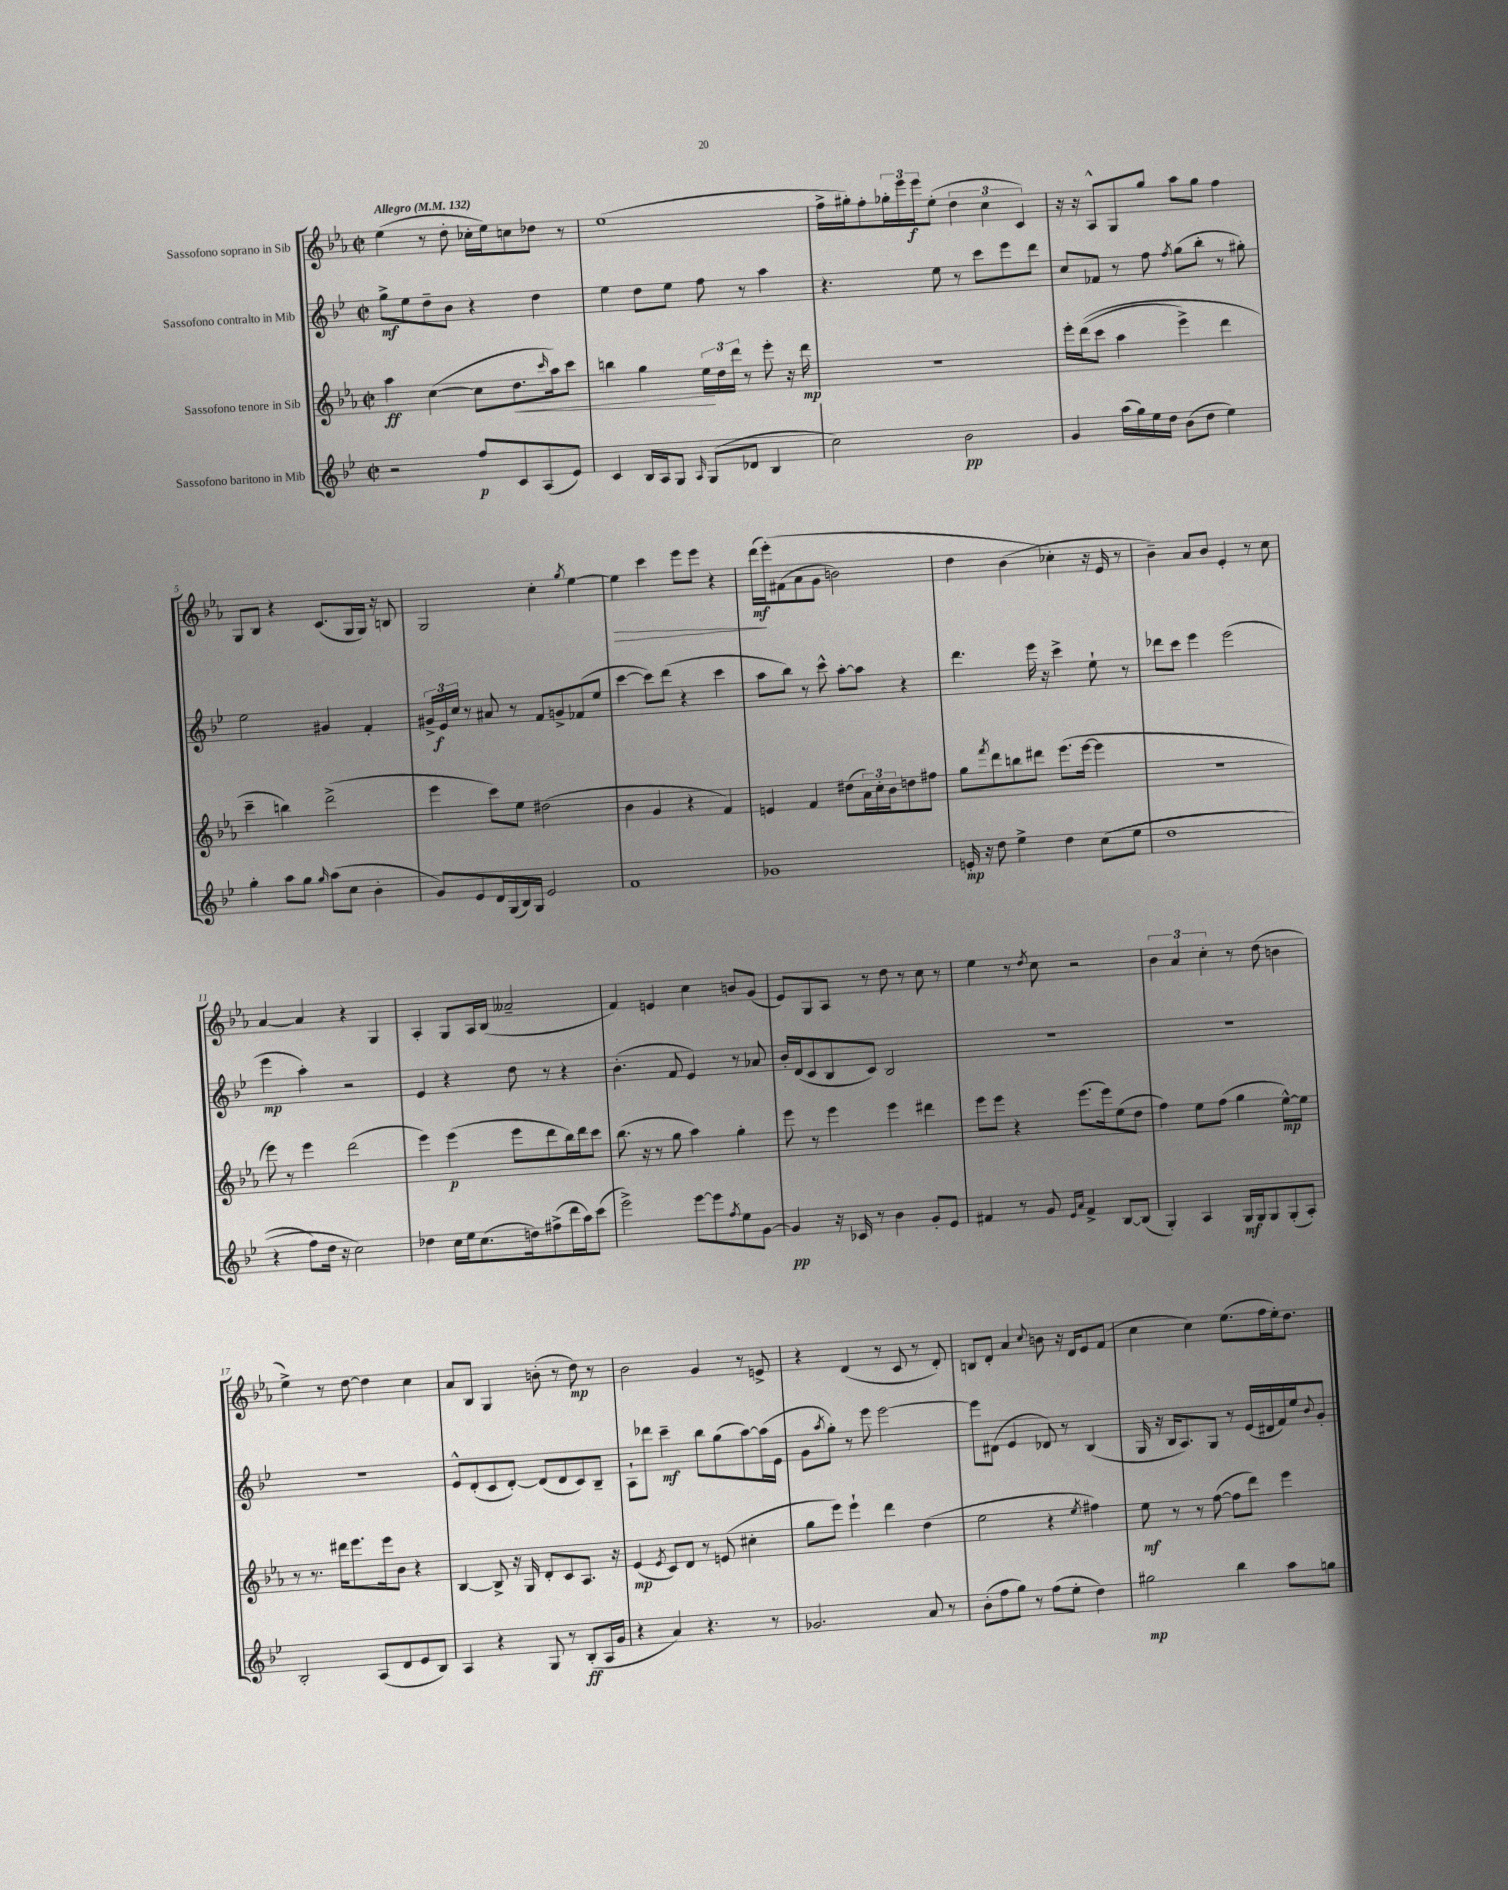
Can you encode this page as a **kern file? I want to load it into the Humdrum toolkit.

**kern	**kern	**kern	**kern
*staff4	*staff3	*staff2	*staff1
*clefG2	*clefG2	*clefG2	*clefG2
*k[b-e-]	*k[b-e-a-]	*k[b-e-]	*k[b-e-a-]
*M2/2	*M2/2	*M2/2	*M2/2
*met(c|)	*met(c|)	*met(c|)	*met(c|)
*MM132	*MM132	*MM132	*MM132
2r	4aa-\	8gg^\L	(4ee-\
.	.	8ee-\	.
.	([4cc\	8dd~\	8r
.	.	8b-\J	8dd'\
8ff/L	8cc\]L	4r	16cc-'\LL
.	.	.	16ee-\J)
8c/	8.dd\	.	8cc\
(8A/	.	4dd\	8dd-\J
.	16qqccc/	.	.
.	16aa-\k)	.	.
8e-/J)	8ccc\J	.	8r
=	=	=	=
4c/	4bb\	4ee-\	(1ee-
16B-/LL	4gg\	8dd\L	.
16A/J	.	.	.
8G/J	.	8ee-\J	.
16qqA/	.	.	.
(8G/L	24ee-\LL	8ff\	.
.	24dd\	.	.
.	24ddd\JJ	.	.
8d-/J	8r	8r	.
4B-/	8eee-'\	4aa\	.
.	16r	.	.
.	16ddd\	.	.
=	=	=	=
2cc\)	1r	4.r	16ff^\LL
.	.	.	16gg#'\J)
.	.	.	8ff'\
.	.	.	24gg-'\L
.	.	.	24eee-\
.	.	.	24eee-\J
.	.	8ee-\	(8ee-'\J
2b-\	.	8r	6dd\
.	.	8ccc\L	.
.	.	.	6cc\
.	.	8eee-\	.
.	.	.	6c/)
.	.	8ddd\J	.
=	=	=	=
4g/	16eee-'\LL	8cc/L	16r
.	&((16ddd\J	.	16r
.	8ccc\J	8f-/J	8A-^^/L
(16aa\LL	4aa-\	8r	8G/
16gg\)	.	.	.
16ee-\	.	8ff\	8gg/J
16dd\JJ	.	.	.
.	.	8qff/	.
(8b-\L	4eee-^\)	(8gg\L	8aa-\L
8dd\J	.	8bb-'\J	8gg\J
4ee-\)	4ddd\	8r	4ff\
.	.	8gg#'\)	.
=	=	=	=
4gg'\	4ccc~\	2ee-\	8G/L
.	.	.	8B-/J
8aa\L	4bb\&)	.	4r
8gg\J	.	.	.
16qqgg/	.	.	.
(8aa\L	(2ddd^\	4g#/	(8.c/L
8cc\J	.	.	.
.	.	.	16G/L
4b-'\	.	4f'/	16G/JJ)
.	.	.	16r
.	.	.	8B/
=	=	=	=
8g/L)	4eee-\	24g#^/LL	2G/
.	.	24e-/	.
.	.	24cc/JJ	.
8e-/	.	8r	.
16d/L	8ccc\L)	8a#/	.
(16G/	.	.	.
16B-/)	8ee-\J	8r	.
16G/JJ	.	.	.
2e-/	(2dd#\	8f/L	4cc'\
.	.	8g^/	.
.	.	.	8qgg/
.	.	(8f-/	[4ee-\
.	.	8ee-/J	.
=	=	=	=
1f	4b-\	[4ccc\	4ee-\]
.	4g/	8ccc\]L)	4ccc\
.	.	(8ddd\J	.
.	4r	4r	8eee-\L
.	.	.	8eee-\J
.	4f/)	4ccc\	4r
=	=	=	=
1g-	4e/	8aa\L	(16ddd\LL
.	.	.	&(16eee-'\J)
.	.	8bb-\J)	(8f#\
.	4f/	8r	8a-\
.	.	8ccc^^\	8g\J
.	(8dd#\L	[8aa'\L	2b\)
.	24a-\L)	8aa\]J	.
.	24cc'\	.	.
.	24b-\J	.	.
.	8dd\	4r	.
.	8ff#\J	.	.
=	=	=	=
16e'/	8gg\L	4.ddd\	4dd\
16r	.	.	.
.	8qfff/	.	.
8dd\	8ddd\	.	.
4ee-^\	8bb\	.	(4b-\
.	8ddd#\J	16eee-\	.
.	.	16r	.
4dd\	(8.eee-\L	4ccc^\	4cc-'\&)
.	[16eee-\Jk	.	.
&((8cc\L	4eee-\]	8ee-`\	16r
.	.	.	16e-/
8ee-\J	.	8r	8r
=	=	=	=
1dd	1r	8ddd-\L	4b-~\)
.	.	8ccc\J	.
.	.	4eee-\	8a-/L
.	.	.	8b-/J
.	.	(2eee-\	4e-'/
.	.	.	8r
.	.	.	8cc\
=	=	=	=
4r	8eee-\)	4eee-\	[4a-/
.	8r	.	.
8ff\L)	4eee-\	4aa'\)	4a-/]
16dd\Jk	.	.	.
16r	.	.	.
2cc\&)	(2ddd\	2r	4r
.	.	.	4G/
=	=	=	=
4dd-\	4eee-\)	4e-/	4A-'/
16cc\LL	(4eee-\	4r	8G/L
16ee-\J	.	.	.
(8.cc\	.	.	16A-/L
.	.	.	(16B-/JJ
.	8eee-\L	8dd\	2a--~/
16dd\k)	.	.	.
(8ff#^\	8ddd\	8r	.
16ddd\L	16bb-\L)	4r	.
16aa\J)	16ddd\J	.	.
(8ccc\J	8ccc\J	.	.
=	=	=	=
2eee-^\)	(8.bb-\	(4.b-'\	4f/)
.	16r	.	.
.	8r	.	4e/
.	8gg\	8f/	.
[8eee-\L	4aa-\)	4e-/)	4cc\
8eee-\]	.	.	.
8qff/	.	.	.
8ee-\	4gg'\	8r	8b/L
[8g\J	.	8a-/	(8g/J
=	=	=	=
4g/]	8eee-\	16b-'/LL	8e-/L)
.	.	(16d/J	.
.	8r	8c/	8G/
16r	4eee-\	8B-/	8A-/J
16c-/	.	.	.
8r	.	8c/J)	8r
4b-\	4eee-\	2B-/	8dd\
.	.	.	8r
8g'/L	4ddd#\	.	8cc\
8e-/J	.	.	8r
=	=	=	=
4f#/	8eee-\L	1r	4ee-\
.	8eee-\J	.	.
8r	4r	.	8r
.	.	.	8qdd/
8g/	.	.	8cc\
16qqe-/LL	.	.	.
16qqa/JJ	.	.	.
4f#^/	(8.eee-\L	.	2r
.	16eee-\k)	.	.
[8B-/L	(8ee-\	.	.
(8B-/]J	8dd\J	.	.
=	=	=	=
4G'/)	4ff\)	1r	6b-\
.	.	.	6a-/
4A/	8ee-\L	.	.
.	.	.	6cc'\
.	(8ff\J	.	.
16G/LL	4gg\	.	8r
16G/J	.	.	.
8G/	.	.	(8dd\
(8G'/	[8ee-^^\L)	.	4b\
8A'/J)	8ee-\]J	.	.
=	=	=	=
2B-'/	8r	1r	4ee-^\)
.	8.r	.	.
.	.	.	8r
.	16ddd#\LK	.	.
.	8.eee-\	.	[8dd\
(8A/L	.	.	4dd\]
.	16eee-\k	.	.
8d/	8b-\J	.	.
8e-/	4r	.	4cc\
8B-/J)	.	.	.
=	=	=	=
4A/	[4B-/	8e-^^/L	8a-/L
.	.	(8d'/	8B-/J
4r	8B-^/]	8c/	4G/
.	16r	[8d'/J)	.
.	16G/	.	.
8G/	8d'/L	(8d/]L	(8b'\
8r	8c/	8d/	8r
(8B-'/L	8.A-/J	8c/)	8dd\)
16A/L	.	8B-~/J	8r
16g/JJ	16r	.	.
=	=	=	=
4r	(4e-/	8A`\L	2b-\
.	.	8ddd-\J	.
.	8qe-/	.	.
4a/)	8c/L)	4ccc~\	.
.	8d/J	.	.
4.r	8r	8bb-\L	4g/
.	(8e/	(8gg\	.
.	4cc#'\	[8aa\)	8r
8r	.	(16aa\]L	8e^/
.	.	16e-\JJ	.
=	=	=	=
2.g-/	8gg\L	8g\L	4r
.	.	8qaa/	.
.	8eee-\J)	8gg'\J)	.
.	4eee-`\	8r	(4d/
.	.	8eee-\	.
.	4ddd\	[2eee-\	8r
.	.	.	8c/
8a/	(4dd\	.	8r
8r	.	.	8d'/)
=	=	=	=
(8b-'\L	2ee-\	8eee-\]L	8B/L
8ff\	.	(8d#\J	8d'/J
8gg\J)	.	4e-/	4a-/
8r	.	.	.
.	.	.	8qqcc/
(8ff\L	4r	8d-/)	8b\
8ee-'\J	.	8r	16r
.	.	.	16d/LK
.	8qee-/	.	.
4dd\)	4ff#\)	(4B-/	8e-/
.	.	.	(8f/J
=	=	=	=
2gg#\	8ee-\	16G/	4cc\
.	.	16r	.
.	8r	16B-/LK	.
.	.	8.A/)	.
.	8r	.	4cc\)
.	([8ff\	8G/J	.
4bb-\	8ff\]L	8r	(8.ee-\L
.	8ddd\J)	(16e-/LL	.
.	.	16d#/	16ff\L
8aa\L	4eee-\	16f/)	16ee-'\J)
.	.	16ee-/J	8.dd\J
.	.	8qqb-/	.
8gg\J	.	8g'/J	.
==	==	==	==
*-	*-	*-	*-
